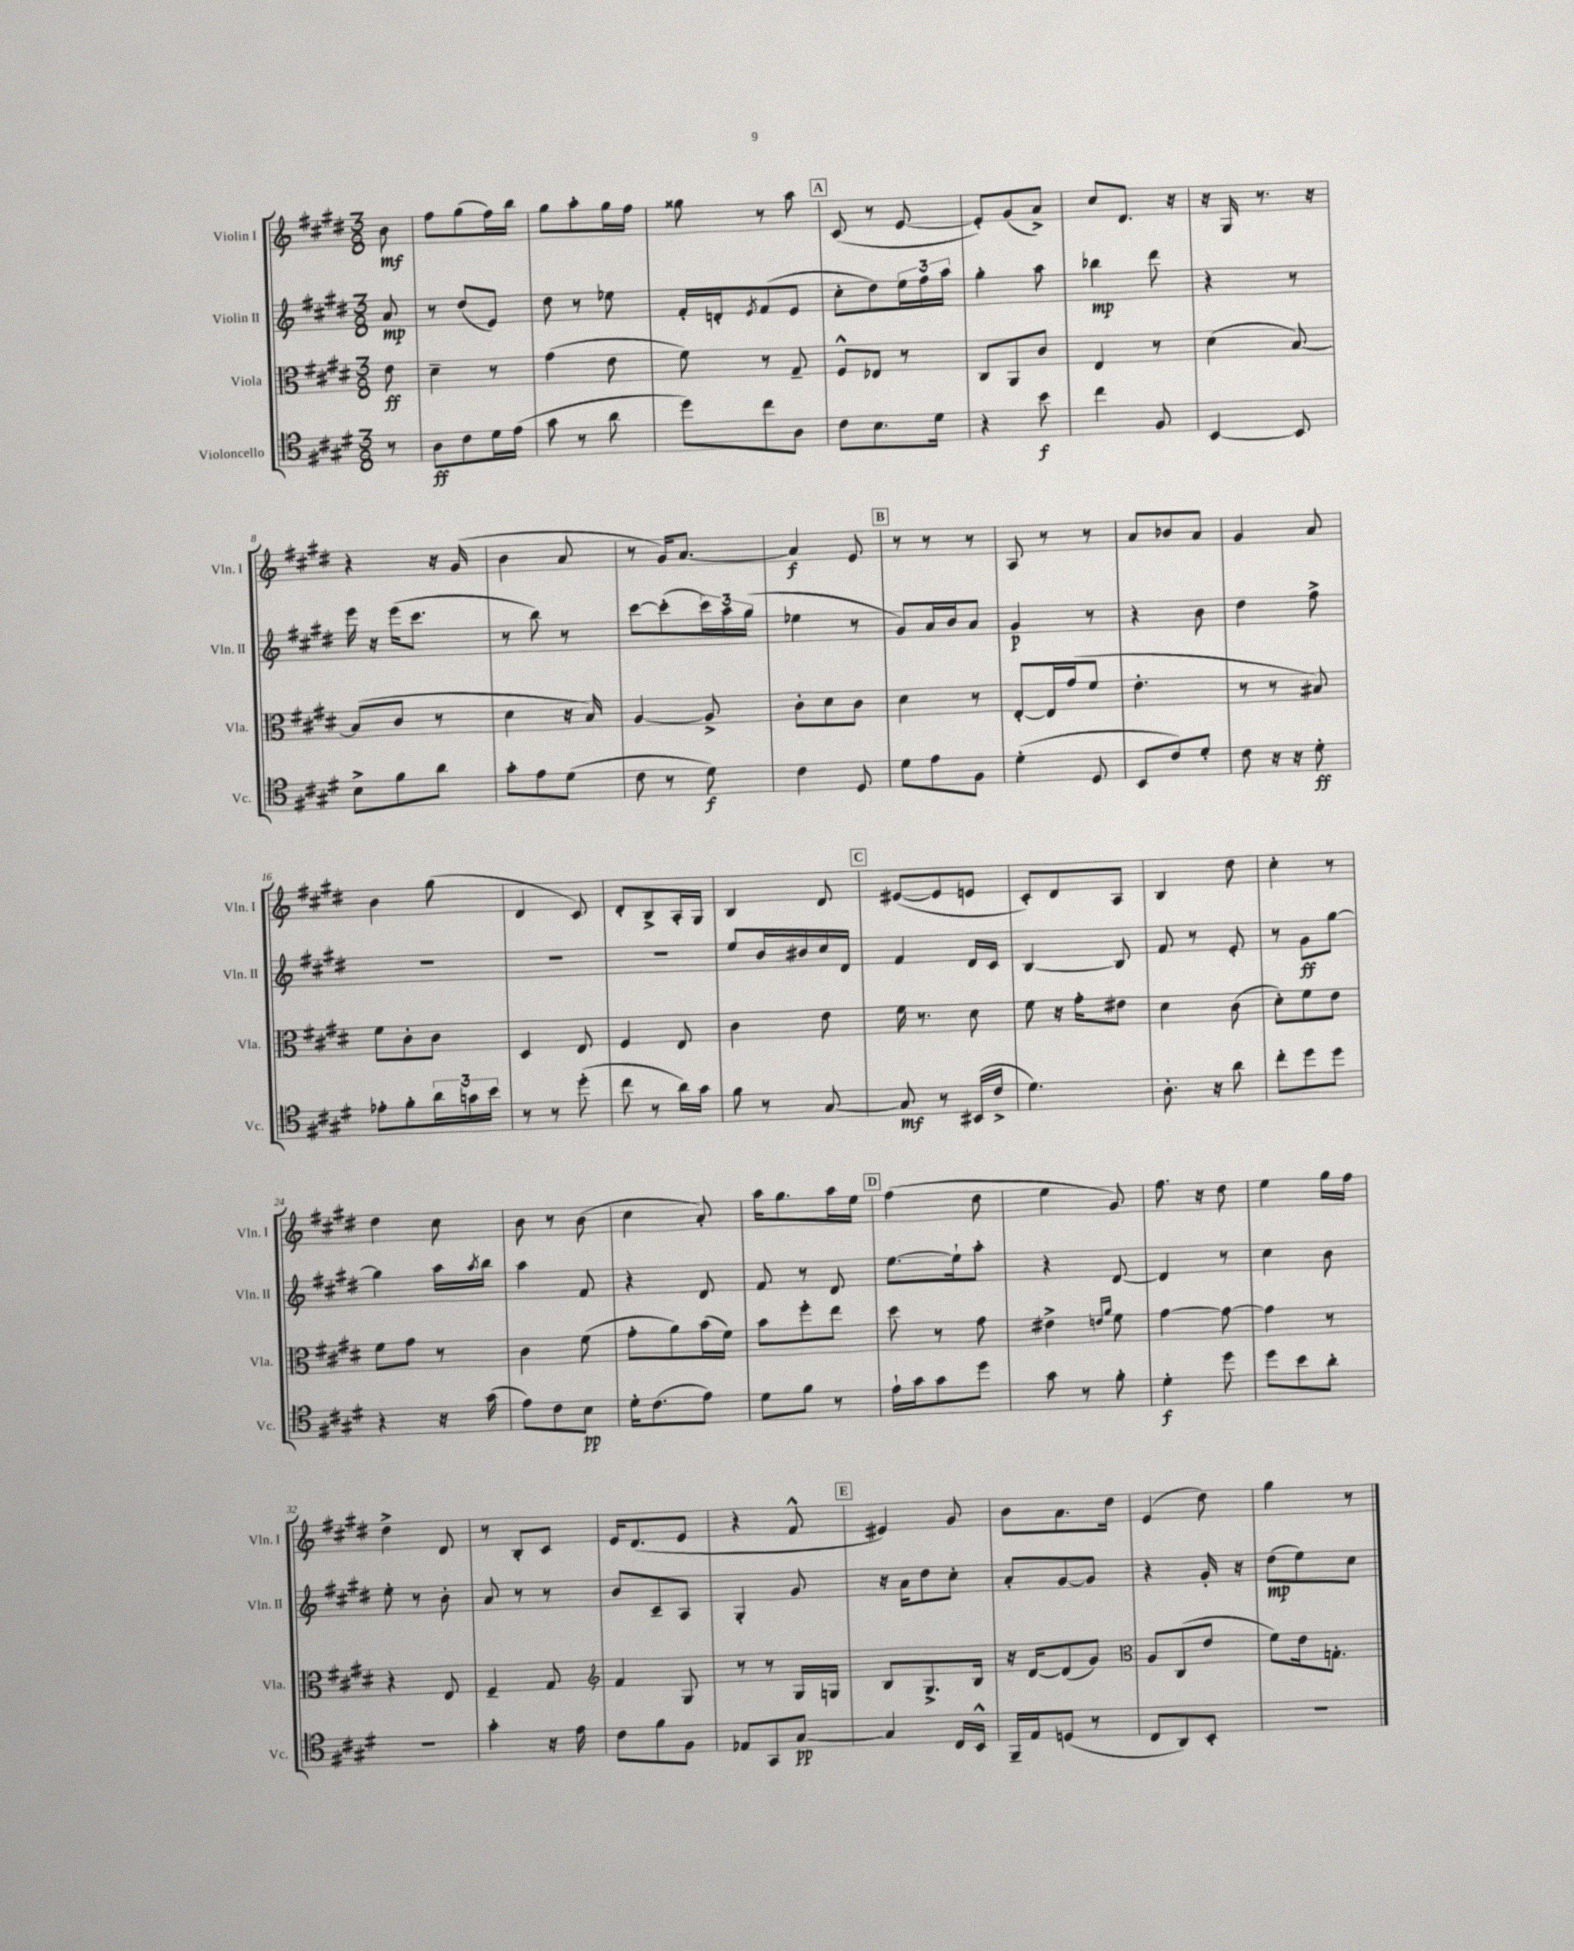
<<
\new StaffGroup <<
\new Staff = "s0" \with { instrumentName = "Violin I" shortInstrumentName = "Vln. I" } {
    \clef treble \key e \major \numericTimeSignature \time 3/8 \partial 8
    b'8\mf |
    fis''8 gis''8( fis''16) b''16 |
    gis''8 a''8-. gis''16 fis''16 |
    gisis''8 r8 a''8 |
    \mark \markup { \box "A" } cis'8( r8 e'8~ |
    e'8-.) gis'8( a'8->) |
    cis''8 dis'8. r16 |
    r16 gis16 r8. r16 |
    r4 r16 gis'16( |
    b'4 a'8 |
    r8 gis'16) a'8.~ |
    a'4\f e'8 |
    \mark \markup { \box "B" } r8 r8 r8 |
    a8 r8 r8 |
    a'8 bes'8 a'8 |
    gis'4 a'8 |
    b'4 gis''8( |
    dis'4 cis'8) |
    dis'8-. b8-> a16-. gis16 |
    b4 dis'8 |
    \mark \markup { \box "C" } eis'8~( eis'8 e'8 |
    cis'8-.) dis'8 a8 |
    b4 dis''8 |
    cis''4-. r8 |
    dis''4 cis''8 |
    b'8 r8 b'8( |
    cis''4 a'8-.) |
    a''16 gis''8. a''16 e''16 |
    \mark \markup { \box "D" } fis''4( dis''8 |
    e''4 gis'8) |
    fis''8. r16 dis''8 |
    e''4 gis''16 fis''16 |
    dis''4-> dis'8 |
    r8 b8-. cis'8 |
    e'16 dis'8.( e'8 |
    r4 fis'8-^ |
    \mark \markup { \box "E" } eis'4) gis'8 |
    b'8 a'8. dis''16 |
    e'4( dis''8) |
    gis''4 r8 \bar "|." |
}
\new Staff = "s1" \with { instrumentName = "Violin II" shortInstrumentName = "Vln. II" } {
    \clef treble \key e \major \numericTimeSignature \time 3/8 \partial 8
    a'8\mp |
    r8 dis''8( e'8) |
    dis''8 r8 ees''8 |
    fis'16-. d'16-. \acciaccatura { e'8 } fis'8( e'8 |
    \mark \markup { \box "A" } cis''8-. dis''8) \tuplet 3/2 { e''16 fis''16 a''16 } |
    gis''4-. a''8 |
    bes''4\mp dis'''8 |
    r4 r8 |
    e'''16 r16 e'''16( cis'''8. |
    r8 b''8) r8 |
    cis'''8~ cis'''8-.( \tuplet 3/2 { cis'''16) a''16 gis''16( } |
    ees''4 r8 |
    \mark \markup { \box "B" } gis'8) a'16 b'16 a'8 |
    gis'4\p r8 |
    r4 b'8 |
    dis''4 fis''8-> |
    R4. |
    R4. |
    R4. |
    e''8 b'16 bis'16 cis''16 dis'16 |
    \mark \markup { \box "C" } fis'4 dis'16 cis'16 |
    b4~ b8 |
    fis'8 r8 e'8-. |
    r8 gis'8\ff gis''8~ |
    gis''4 a''16 \acciaccatura { a''8 } b''16 |
    a''4 fis'8 |
    r4 dis'8 |
    fis'8 r8 dis'8 |
    \mark \markup { \box "D" } e''8.~ e''16-! a''8-. |
    r4 dis'8~ |
    dis'4 r8 |
    cis''4 b'8 |
    e''8-. r8 b'8-. |
    a'8 r8 r8 |
    b'8 cis'8-- a8 |
    gis4-. gis'8 |
    \mark \markup { \box "E" } r16 a'16 dis''8 cis''8-. |
    a'8-. gis'8~ gis'8 |
    r4 gis'16-. r16 |
    dis''8\mp( e''8) cis''8 \bar "|." |
}
\new Staff = "s2" \with { instrumentName = "Viola" shortInstrumentName = "Vla." } {
    \clef alto \key e \major \numericTimeSignature \time 3/8 \partial 8
    e'8\ff |
    dis'4-- r8 |
    gis'4( e'8 |
    fis'8) r8 gis8-- |
    \mark \markup { \box "A" } fis8-^ ees8 r8 |
    cis8 a,8 cis'8 |
    e4 r8 |
    dis'4( b8~) |
    b8( cis'8 r8 |
    dis'4 r16 b16) |
    a4~ a8-> |
    cis'8-. dis'8 cis'8 |
    \mark \markup { \box "B" } dis'4 r8 |
    e8~-. e16 gis'16( fis'8 |
    e'4.-. |
    r8 r8 bis8) |
    fis'8 cis'8-. cis'8 |
    dis4 e8 |
    fis4 e8 |
    cis'4 e'8 |
    \mark \markup { \box "C" } fis'16 r8. dis'8 |
    fis'8 r16 gis'16-. eis'8 |
    dis'4 cis'8( |
    dis'8-.) fis'8 e'8 |
    fis'8 gis'8 r8 |
    cis'4 fis'8( |
    gis'8-. a'8) b'16( fis'16) |
    b'8 fis''8-. e''8 |
    \mark \markup { \box "D" } dis''8 r8 gis'8 |
    eis'4-> \grace { e'16 a'16 } fis'8 |
    gis'4~ gis'8~ |
    gis'4 r8 |
    r4 e8 |
    fis4-- gis8 |
    \clef treble fis'4 gis8 |
    r8 r8 gis16 g16 |
    \mark \markup { \box "E" } b8 gis8.-> b16 |
    r16 dis'16~ dis'8( gis'8) |
    \clef alto a8 cis8( e'8 |
    fis'8) e'16 g8.-. \bar "|." |
}
\new Staff = "s3" \with { instrumentName = "Violoncello" shortInstrumentName = "Vc." } {
    \clef tenor \key e \major \numericTimeSignature \time 3/8 \partial 8
    r8 |
    a8\ff cis'8 dis'16 e'16( |
    gis'8 r8 a'8 |
    dis''8) cis''8 a8 |
    \mark \markup { \box "A" } cis'8 b8. dis'16 |
    r4 b'8\f |
    cis''4 fis8 |
    b,4~ b,8 |
    b8-> fis'8 a'8 |
    gis'8-. e'8 dis'8( |
    cis'8 r8 dis'8\f) |
    cis'4 dis8 |
    \mark \markup { \box "B" } dis'8 e'8 fis8 |
    dis'4-.( dis8 |
    b,8 cis'8) dis'8-. |
    cis'8 r16 r16 dis'8-.\ff |
    ees'8-. fis'8-. \tuplet 3/2 { a'16 g'16 b'16 } |
    r8 r8 dis''8-.( |
    cis''8 r8 a'16) gis'16 |
    fis'8 r8 gis8~ |
    \mark \markup { \box "C" } gis8\mf r8 bis,16( cis'16-> |
    dis'4.) |
    a8.-. r16 a'8 |
    cis''8-. dis''8 dis''8 |
    r4 r16 gis'16( |
    e'8) cis'8 b8\pp |
    dis'16-. cis'8.( e'8) |
    dis'8 fis'8 r8 |
    \mark \markup { \box "D" } e'16-! gis'16 gis'8 dis''8 |
    gis'8 r8 fis'8-. |
    dis'4-.\f dis''8 |
    dis''8 b'8 a'8-. |
    R4. |
    gis'4-. r16 e'16 |
    cis'8 fis'8 fis8 |
    ees8 gis,8 gis8~\pp |
    \mark \markup { \box "E" } gis4 cis16 b,16-^ |
    fis,16-- e16 d8( r8 |
    cis8 a,8) b,8-. |
    R4. \bar "|." |
}
>>
>>
